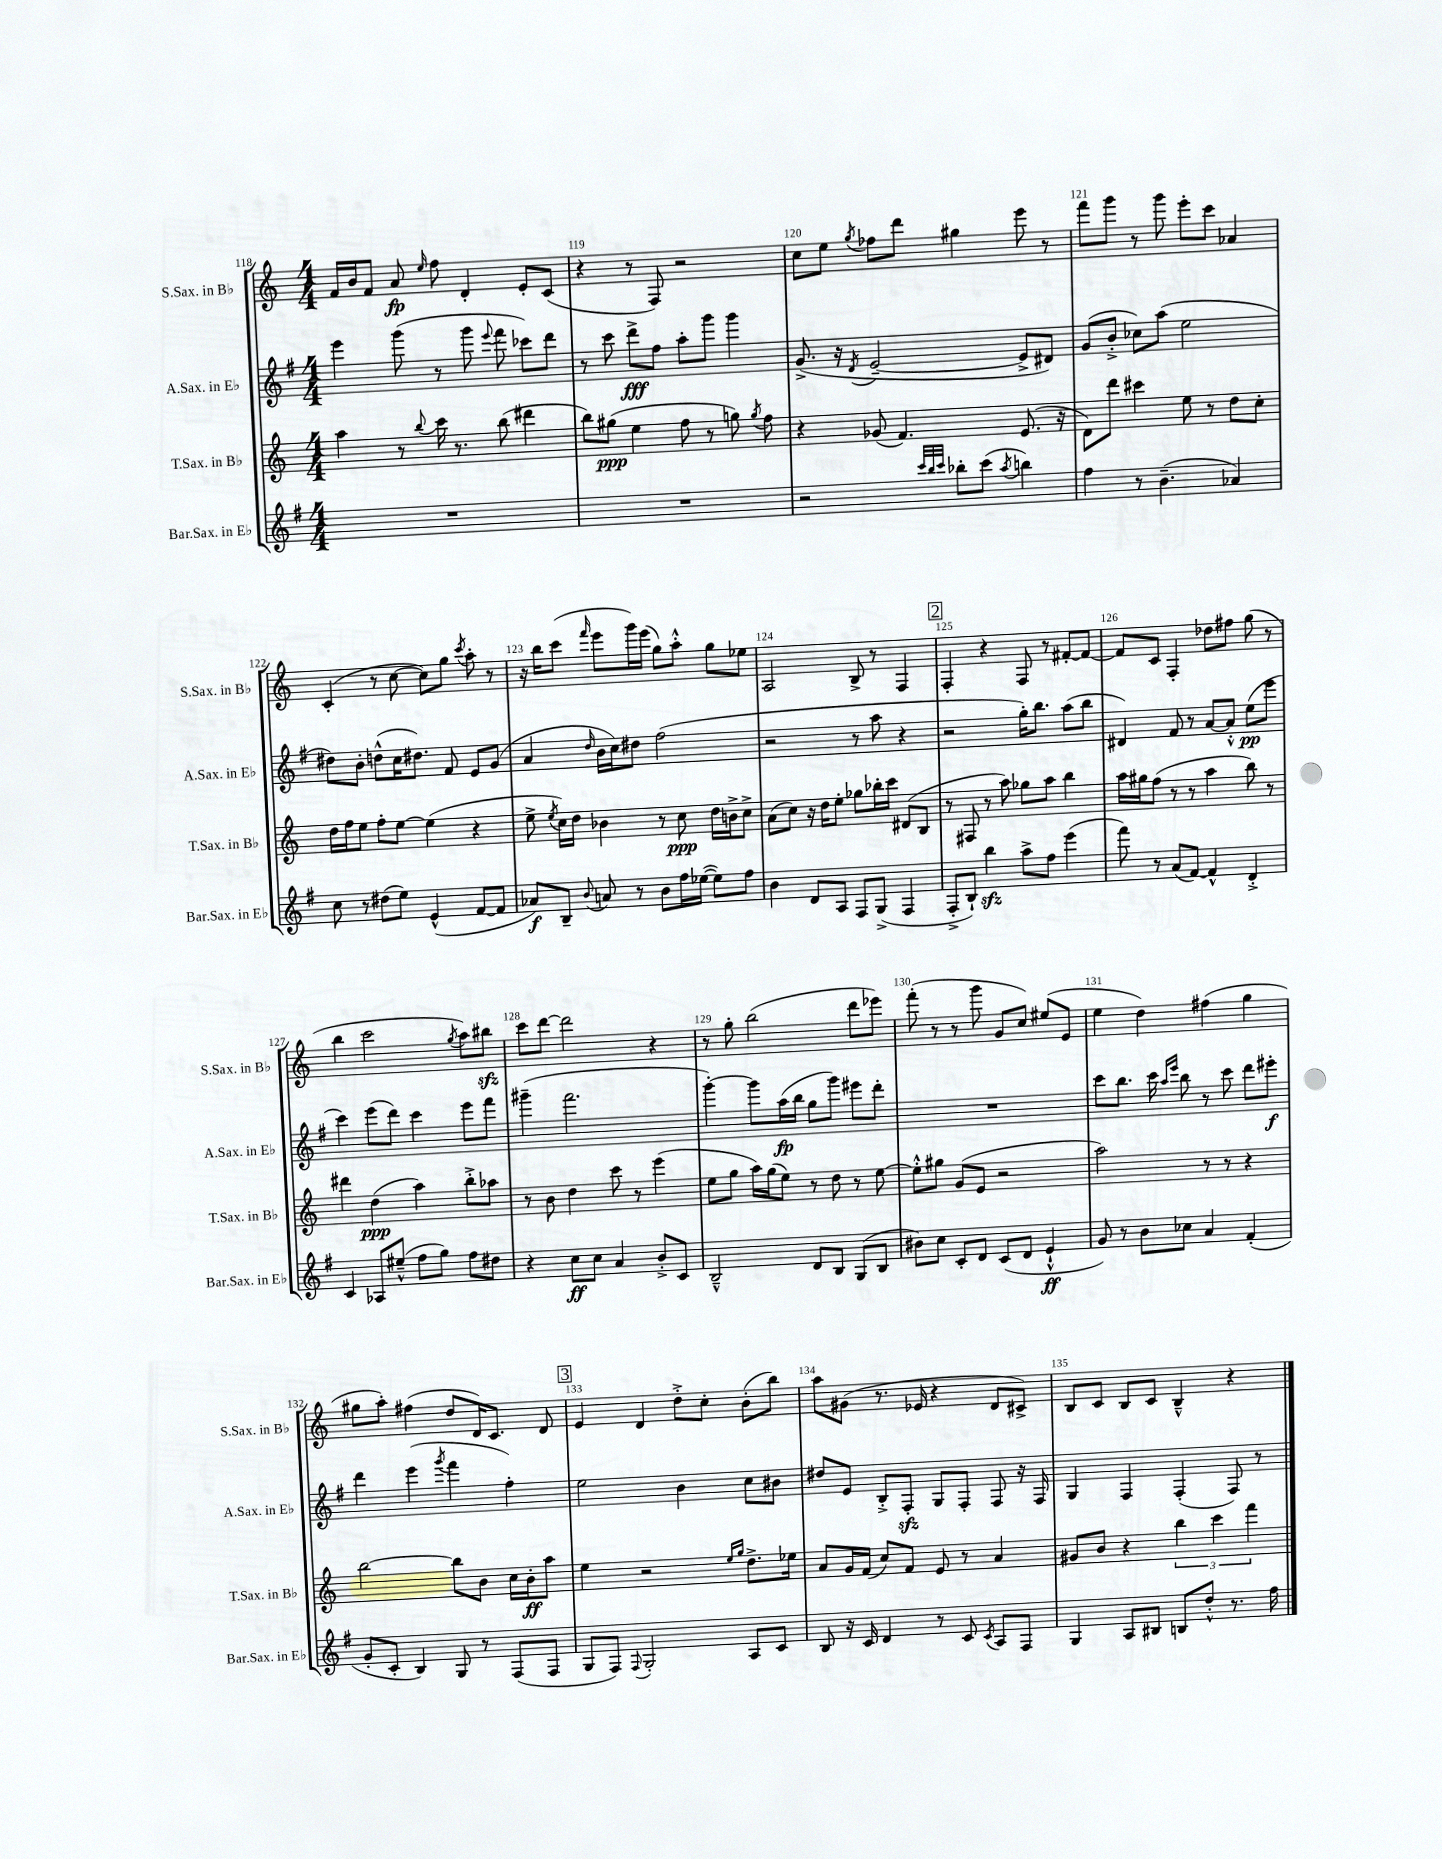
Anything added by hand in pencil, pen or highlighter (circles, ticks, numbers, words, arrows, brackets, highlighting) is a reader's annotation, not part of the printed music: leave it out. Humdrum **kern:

**kern	**kern	**kern	**kern
*staff4	*staff3	*staff2	*staff1
*clefG2	*clefG2	*clefG2	*clefG2
*k[f#]	*k[]	*k[f#]	*k[]
*M4/4	*M4/4	*M4/4	*M4/4
1r	4aa	4eee	16f
.	.	.	16b
.	.	.	8f
.	8r	(8ggg	8a
.	8qqbb	.	16qqee
.	16ccc	8r	8ff
.	8.r	.	.
.	.	8ggg	4d'
.	.	8qqeee	.
.	(8bb	8fff#	.
.	4ddd#	8ccc-)	8e'
.	.	8ddd	(8c
=	=	=	=
1r	8bb)	8r	4r
.	(8gg#	8ccc	.
.	4ee	8ddd^	8r
.	.	8ff#	8F)
.	8ff	8aa'	2r
.	8r	8ggg	.
.	8gg)	4ggg	.
.	8qgg	.	.
.	8ff	.	.
=	=	=	=
2r	4r	(8.g^	8cc
.	.	.	8ee
.	.	16r	.
.	.	8qd	8qgg
.	(8g-	[2e~	8ff-
.	4.f)	.	8ddd
32qqccc	.	.	.
32qqbb	.	.	.
32qqccc	.	.	.
8bb-'	.	.	4gg#
(8ccc	.	.	.
8qaa	.	.	.
4bb)	(8.e	8e^]	8eee
.	.	8d#)	8r
.	16r	.	.
=	=	=	=
4ff#	8d)	(8g	8fff
.	8ddd	8b'^	8ggg
8r	4ccc#	8cc-)	8r
(4.b~	.	(8aa	8ggg
.	8ee	2ee	8eee'
.	8r	.	8ccc
4a-)	8dd	.	4a-
.	8cc'	.	.
=	=	=	=
8cc	16dd	8dd#)	(4c'
.	16ff	.	.
8r	8ee	8b'	.
(8dd#	8ff'	(8dd^^	8r
8ee)	[8ee	16cc	[8cc
.	.	8.dd#)	.
(4e^^	(4ee]	.	8cc])
.	.	8f#	8gg
.	.	.	8qccc
[8f#	4r	8e	8aa'
8f#]	.	(8g	8r
=	=	=	=
8a-)	8ee^	4a	16r
.	.	.	16bb
.	8qee	.	.
8B~	16cc)	.	(8ccc
.	16dd	.	.
8qqb	.	16qqdd	16qqfff
8a	4b-	16b	8eee
.	.	16cc)	.
8r	.	8dd#	16ggg)
.	.	.	(16eee
8b	8r	(2ff#	8gg)
16ff#	8cc	.	8aa'^^
([16ee-	.	.	.
8ee-])	16dd	.	8gg
.	16b^	.	.
8ff#	8cc^	.	8ee-
=	=	=	=
4b	(8a	2r	2A
.	8cc)	.	.
8d	16r	.	.
.	16dd	.	.
8A	8ee'	.	.
8F#	8gg-	8r	8B^
(8G^	16bb-'	8aa	8r
.	16ccc	.	.
4F#	(8d#	4r	4F
.	8B	.	.
=	=	=	=
8F#'^	8r	2r	4F'
8B`)	8F#	.	.
4bb	8r	.	4r
.	8aa)	.	.
8aa^	8gg-	16gg')	8F
.	.	8.bb	.
8ff#	8aa	.	8r
(4eee	4bb	(8aa	[8f#'
.	.	8bb	8f#_
=	=	=	=
8fff#)	16aa	4d#)	8f#]
.	16gg#	.	.
8r	(8ff	.	8c
(8a	8r	8f#	4F'
[8f#)	8r	8r	.
4f#^^]	4aa	[8a	8dd-
.	.	8a'^^]	8ff#
4d'^	8bb)	(8ee	(8gg
.	8r	8eee	8r
=	=	=	=
4c	4ddd#	4ccc)	4bb
8A-	(4dd	(8eee	2ccc
(8ee#~^^	.	8ddd)	.
8ff#	4aa)	4ccc	.
8gg)	.	.	.
.	.	.	8qgg
8ff#	8bb'^	8eee	8aa)
8dd#	8aa-	8fff#	8bb#
=	=	=	=
4r	8r	(4ggg#~	8ccc
.	8b	.	[8ddd
8cc	4dd	2.fff#	2ddd]
8cc	.	.	.
4a	8ccc	.	.
.	8r	.	.
8b'^	(4eee	.	4r
8c	.	.	.
=	=	=	=
2B~^^	8ee	[4ggg')	8r
.	8gg	.	8gg'
.	16aa)	8ggg]	(2bb
.	(16gg	.	.
.	8ee)	(16aa	.
.	.	16bb	.
8d	8r	8gg	.
8B	8dd	8ggg)	.
(8G	8r	8eee#	8ddd
8B	[8ee	8ddd'	8eee-)
=	=	=	=
8b#)	8ee'^^]	1r	(8fff'
8cc	8gg#	.	8r
8c'	(8g	.	8r
8d	8e	.	8ggg
(8c	2r	.	8g
8d	.	.	8cc)
4e`^^	.	.	(8ee#
.	.	.	8e
=	=	=	=
8g)	2aa)	8ccc	4ee
8r	.	8.bb	.
8b	.	.	4dd)
.	.	16ccc	.
.	.	16qqaa	.
.	.	16qqeee	.
8cc-	.	8bb	.
4a	8r	8r	(4ff#
.	8r	8ccc	.
(4f#'	4r	8ddd	4gg
.	.	8eee#'	.
=	=	=	=
8g'	[2bb	4ddd	8gg#
8c'	.	.	8aa')
4B)	.	(4eee	(4ff#
.	.	8qggg	.
8G	8bb]	4fff#	8dd
8r	8b	.	16d)
.	.	.	8.c
(8F#	16cc	4ff#')	.
.	16b'	.	.
8F#	8aa	.	8d
=	=	=	=
8G	4ee	2ee	4e
8F#)	.	.	.
8qqF#	.	.	.
2G'	2r	.	4d
.	.	4b	8dd'^
.	.	.	8cc'
.	16qqee	.	.
.	16qqgg	.	.
8A	8.dd^	8cc	(8b'
8c	.	8b#	8bb)
.	16ee-	.	.
=	=	=	=
8B	8a	8dd#	8aa
16r	16g	8e	(8g#
16c	(16f	.	.
4d	8cc)	8B'^	8.r
.	8f	8F#'	.
.	.	.	16e-
8r	8e	8G	4r
8c	8r	8F#'	.
8qc	.	.	.
8A	4a	8F#	8d
8F#	.	16r	8c#^)
.	.	16F#	.
=	=	=	=
4G	8g#	4G	8B
.	8b	.	8c
8A	4r	4F#	8B
8B#	.	.	8c
8B	6bb	(4F#'	4B~^^
8dd'^^	.	.	.
.	6ccc	.	.
8.r	.	8F#)	4r
.	6fff	.	.
.	.	8r	.
16ff#	.	.	.
==	==	==	==
*-	*-	*-	*-
